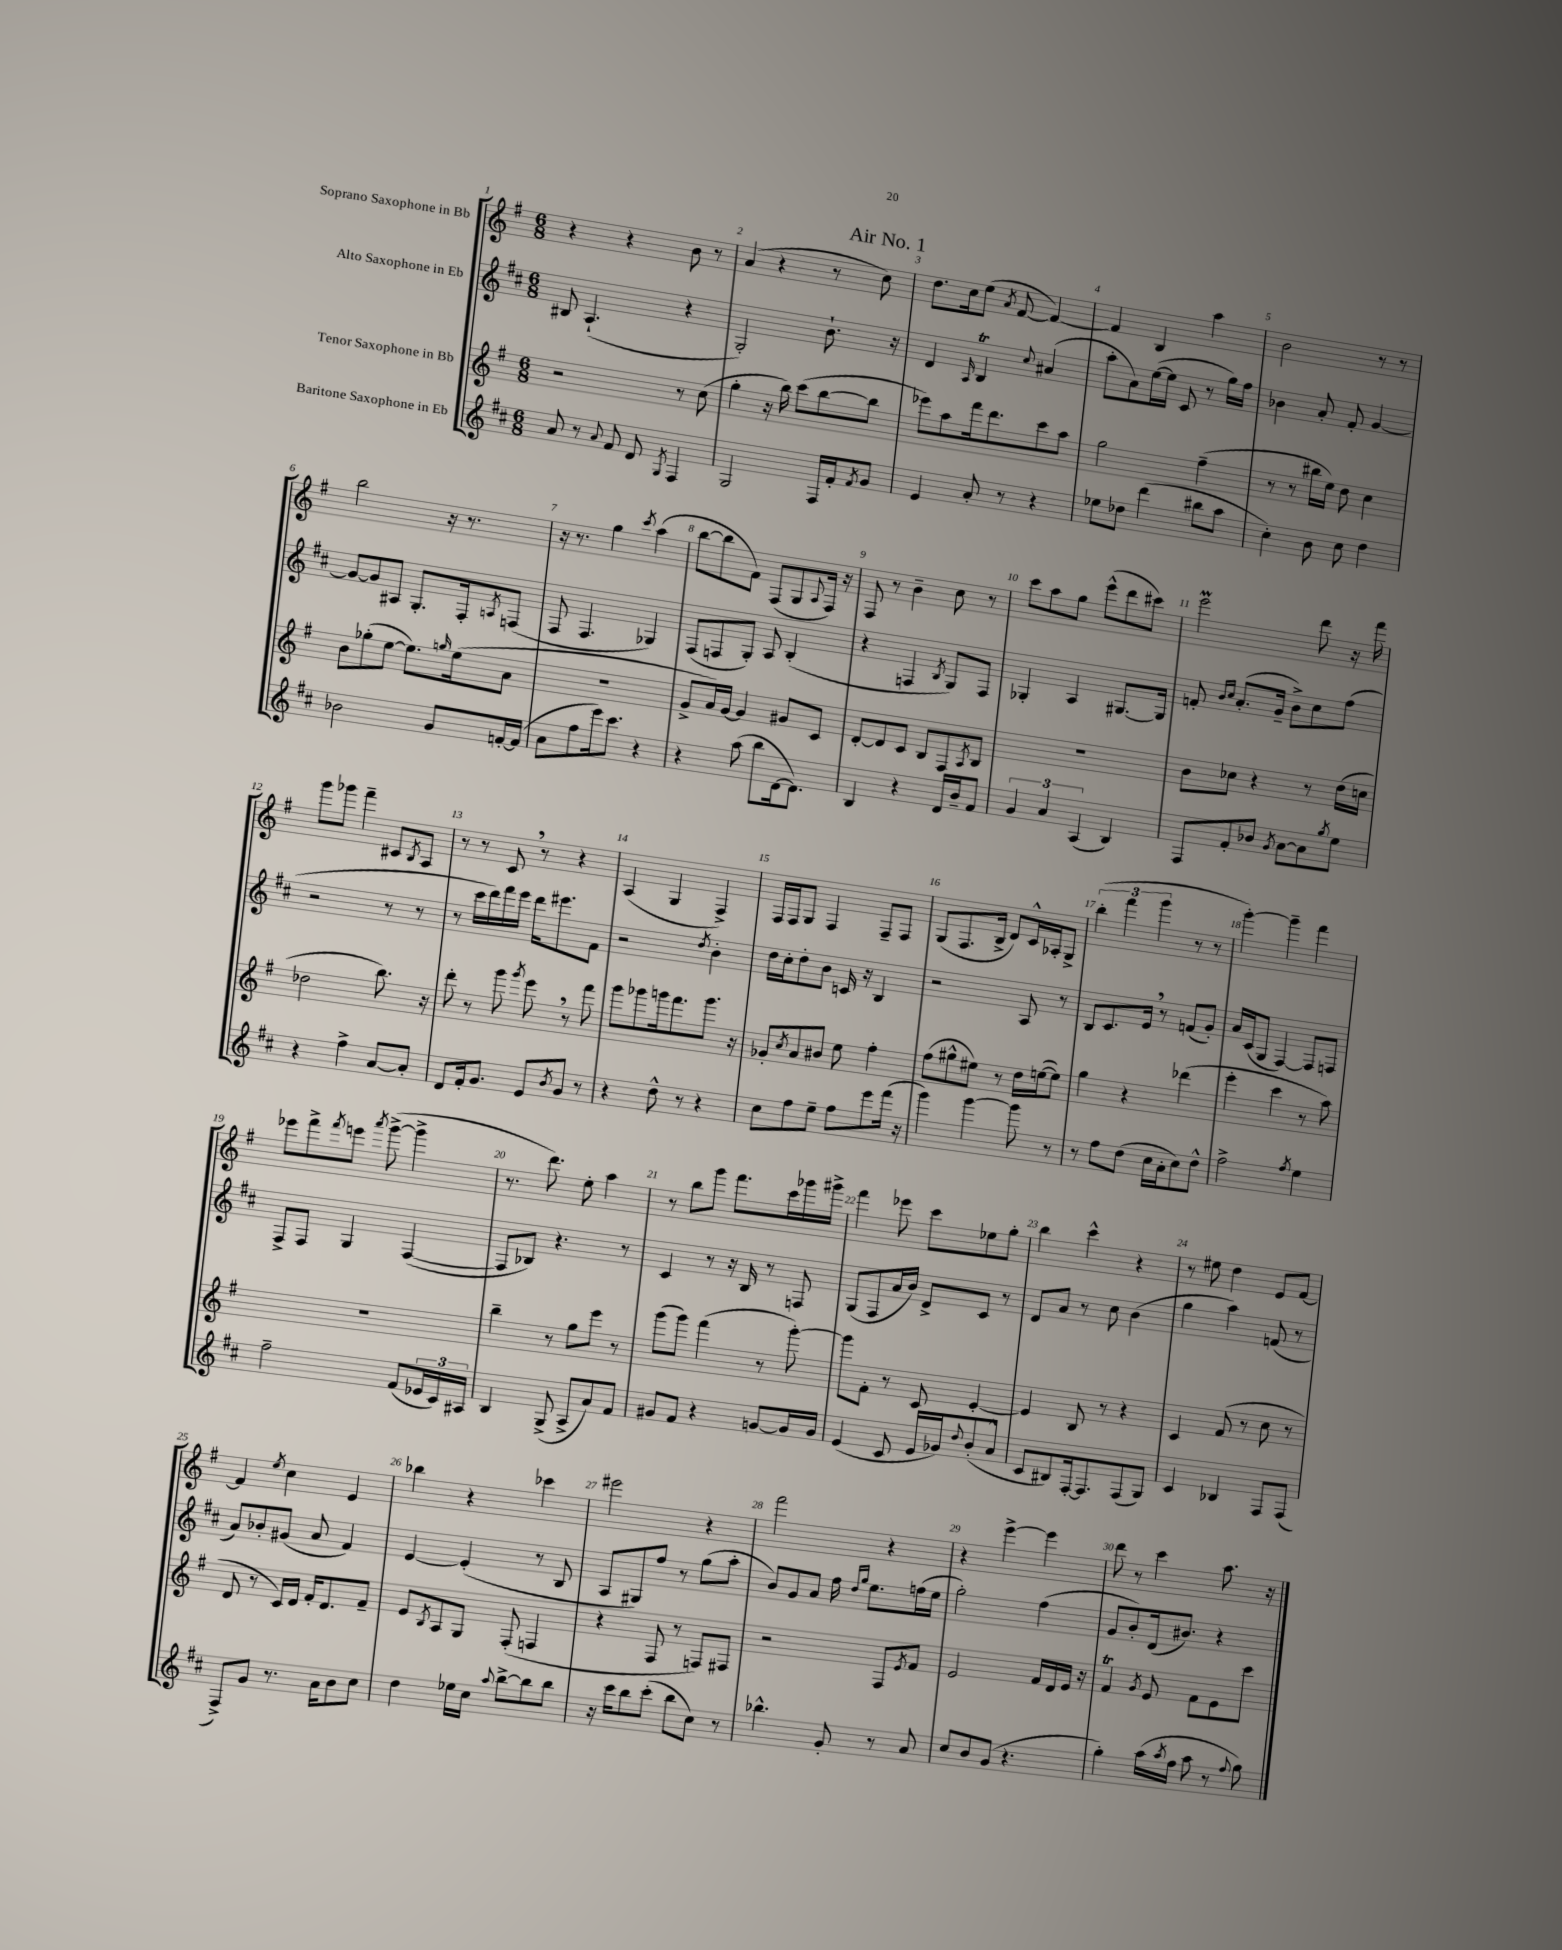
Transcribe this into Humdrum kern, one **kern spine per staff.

**kern	**kern	**kern	**kern
*staff4	*staff3	*staff2	*staff1
*clefG2	*clefG2	*clefG2	*clefG2
*k[f#c#]	*k[f#]	*k[f#c#]	*k[f#]
*M6/8	*M6/8	*M6/8	*M6/8
8a	2r	8B#	4r
8r	.	(4.A`	.
8qqa	.	.	.
8f#	.	.	4r
8d	.	.	.
8qG	.	.	.
4F#	8r	4r	8b
.	(8cc	.	8r
=	=	=	=
2G	4gg'	2G')	(4a
.	16r	.	4r
.	16bb)	.	.
.	(8ccc	.	.
16F#	[8bb	8.b`	8r
16f#'	.	.	.
8qf#	.	.	.
8g	8bb]	.	8cc)
.	.	16r	.
=	=	=	=
4e	8eee-)	4d	8.dd
.	8aa	.	.
.	.	.	16cc
.	.	16qqA	.
8a'	16fff#	4B	(8ee
.	8.ddd	.	.
.	.	.	8qa
8r	.	.	[8f#
.	.	8qqcc#	.
4r	8ccc	(4a#	4f#_)
.	8aa	.	.
=	=	=	=
8ee-	2gg	8aa'	4f#]
8dd-	.	8a)	.
(4ddd	.	([16ee	4B
.	.	16ee]	.
.	.	8c#	.
8bb#	(4ff#~	8r	4aa
8aa	.	16gg)	.
.	.	16ff#	.
=	=	=	=
4cc#')	8r	4b-	2b
.	8r	.	.
8b	16bb#	8a'	.
.	16ee)	.	.
8cc#	8dd	8f#'	.
4dd	4cc	[4g	8r
.	.	.	8r
=	=	=	=
2b-	8b	8g_	2bb
.	(8gg-'	8g]	.
.	[8ee	8A#	.
.	8.ee])	8.G'	.
8g	.	.	16r
.	16qqgg	.	.
.	(16ee	16F#'	8.r
.	.	8qA	.
[16f'	8a	(8F	.
(16f]	.	.	.
=	=	=	=
8a	2.r	8F#	16r
.	.	.	8.r
8ff#	.	4.F#	.
16eee)	.	.	4gg
8.ccc#	.	.	.
.	.	.	8qccc
4r	.	4G-)	(4aa
=	=	=	=
4r	8g^	(8F#	[8bb
.	16a)	8F	8bb]
.	[16g	.	.
(8aa	4g]	8G')	8f#)
8bb	.	8A	(8F#
[16d	8g#	(4B'	8G
8.d])	.	.	.
.	.	.	8qqA
.	8c	.	16F#)
.	.	.	16r
=	=	=	=
4B	[8d'	4r	8F#
.	8d]	.	8r
4r	8c	4F	4b~
.	8B	.	.
.	.	8qB	.
16d	8F#	8G)	8cc
16b~	.	.	.
.	8qA	.	.
8f#	8B	8F	8r
=	=	=	=
6g	2.r	4G-'	8ccc
.	.	.	8aa
6a	.	.	.
.	.	4A	8gg
(6A	.	.	.
.	.	.	(8eee^^
4B)	.	[8.G#	8ddd
.	.	.	8ccc#)
.	.	16G#]	.
=	=	=	=
8F#	8b	8f'	2eee
.	.	16qqb	.
.	.	16qqcc#	.
8f#'	8cc-	(8.a'	.
8b-	4r	.	.
.	.	16g~	.
8qg	.	.	.
[8a	.	8b^)	.
8a]	8r	8cc#	8ddd
8qgg	.	.	.
8ee	(16dd	(8ff#	16r
.	16cc	.	16fff#
=	=	=	=
4r	2dd-	2r	8ggg
.	.	.	8ggg-
4ff#^	.	.	4fff#~
[8a	8.bb)	8r	8c#
.	.	.	8qB
8a']	.	8r	8A
.	16r	.	.
=	=	=	=
8d	8ddd'	8r	8r
16f#'	8r	16ccc#	8r
8.g	.	16ddd)	.
.	8ggg	16fff#	8c
.	.	16eee	.
.	8qggg	.	.
8e	8eee	16ddd	8r
.	.	8.eee#	.
8qb	.	.	.
8g	8r	.	4r
8r	8fff#	8f#	.
=	=	=	=
4r	8ggg	2r	(4A
.	8ggg-	.	.
8dd^^	16ggg	.	4G
.	8.fff#	.	.
8r	.	.	.
.	.	8qdd	.
4r	8.ggg	4b'	4F#^)
.	16r	.	.
=	=	=	=
8cc#	8g-'	16dd	16F#
.	.	16cc#'	16F#
.	8qcc	.	.
8ff#	8a	8dd'	8G
8ee~	8b#	8b	4F#
8ff#	8ee	16c	.
.	.	16r	.
8eee	4ff#'	4B	8F#~
(16fff#	.	.	8F#
16r	.	.	.
=	=	=	=
4ggg)	(8ff#	2r	(8G
.	8gg#^^	.	8.F#
[4ggg	8ee#)	.	.
.	.	.	16B^
.	8r	.	8d)
8ggg]	16dd	8A	16c^^
.	([16ee	.	16A-'
8r	8ee])	8r	8G^
=	=	=	=
8r	4gg	8B	(6bb'
8ff#	.	8.c#	.
.	.	.	6fff#
(8dd	4r	.	.
.	.	16e	.
.	.	.	6ggg
16cc#	.	8r	.
16a'	.	.	.
8cc#)	(4ddd-	(8f	8r
8dd^^	.	8g')	8r
=	=	=	=
2ff#^	4eee'	16a	[4ggg')
.	.	(16c#	.
.	.	8G	.
.	4ccc	[4F#)	4ggg~]
8qff#	.	.	.
4ee	8r	8F#]	4fff#
.	8aa)	8F	.
=	=	=	=
2ff#~	2.r	8F#^	8eee-
.	.	8F#	8fff#^
.	.	.	8qfff#
.	.	4G	8eee
.	.	.	8qaaa
.	.	.	([8ggg^
(8f#	.	([4F#	4ggg^]
24e-	.	.	.
24c#)	.	.	.
24A#	.	.	.
=	=	=	=
4B	4bb~	8F#]	8.r
.	.	8B-)	.
.	.	.	8.ddd)
(8G^	8r	4.r	.
8A^	8gg	.	8ee'
8a)	8eee	.	4aa
8f#	8r	8r	.
=	=	=	=
8g#	(8ggg	4c#	8r
8f#	8ggg)	.	8bb
4r	(4fff#	8r	8ggg
.	.	16r	8.fff#
.	.	16B	.
[8g	8r	8r	.
.	.	.	16ccc
16g]	[8ggg')	8F	16ggg-
16g	.	.	16ggg#^
=	=	=	=
(4e	8ggg]	(8G	4fff#
.	8f#'	8F#	.
8c#	8r	16a	8eee-
.	.	16b)	.
16e	8c	8d^	8ccc
16g-)	.	.	.
8qqdd	.	.	.
(8b'	[4e'	8c#	8ee-
8a^^	.	8r	8gg'
=	=	=	=
8c#	4e]	8d	4bb
8B#)	.	8a	.
[16F#'	8B	8r	4ccc^^
8.F#]	.	.	.
.	8r	8cc#	.
(8F#	4r	(4b	4r
8G)	.	.	.
=	=	=	=
4c#	4c	4gg	8r
.	.	.	8ee#
4B-	(8f#	4aa)	4dd
.	8r	.	.
8F#	8cc	(8f	8e
(8F#	8r	8r	[8f#
=	=	=	=
8F#^)	8d	8a)	4f#]
8g	8r	8b-'	.
.	.	.	8qee
8.r	16c)	(8g#	4cc
.	16d	.	.
.	16f#'	8a	.
16a	8.d	.	.
8b	.	4f#)	4e
8cc#	8f#~	.	.
=	=	=	=
4dd	8e	[4e	4bb-
.	8qB	.	.
.	8A	.	.
16ee-	8G	(4e']	4r
16cc#	.	.	.
8qqaa	.	.	.
[8bb^	(8F#'	.	.
8bb]	4F	8r	4ccc-
8bb	.	8B	.
=	=	=	=
16r	4r	8A	2eee#
16ccc#	.	.	.
8bb	.	8G#)	.
(8ccc#'	8F#	8ff#	.
8bb	8r	8r	.
8cc#)	8F)	(8gg	4r
8r	8F#	8aa'	.
=	=	=	=
4.bb-^^	2r	8b)	2fff#
.	.	8g	.
.	.	8a	.
8g'	.	16ff#	.
.	.	16qqdd	.
.	.	16qqgg	.
.	.	8.ee	.
8r	8F#	.	4r
.	8qe	.	.
8a	8f#	(16ff	.
.	.	16ee	.
=	=	=	=
8cc#	2e	2gg')	4r
8b	.	.	.
(8g	.	.	[4eee^
4.r	.	.	.
.	16f#	(4ff#	4eee]
.	16d	.	.
.	16e	.	.
.	16r	.	.
=	=	=	=
4gg')	4f#	8g	8ddd
.	.	8b')	8r
.	8qg	.	.
(16aa	8e	(16d	4ccc
8qaa	.	.	.
16ff#	.	8.b#)	.
8aa	8f#	.	.
8r	8e	4r	8.aa
8qqff#	.	.	.
8gg)	8ccc	.	.
.	.	.	16r
==	==	==	==
*-	*-	*-	*-
